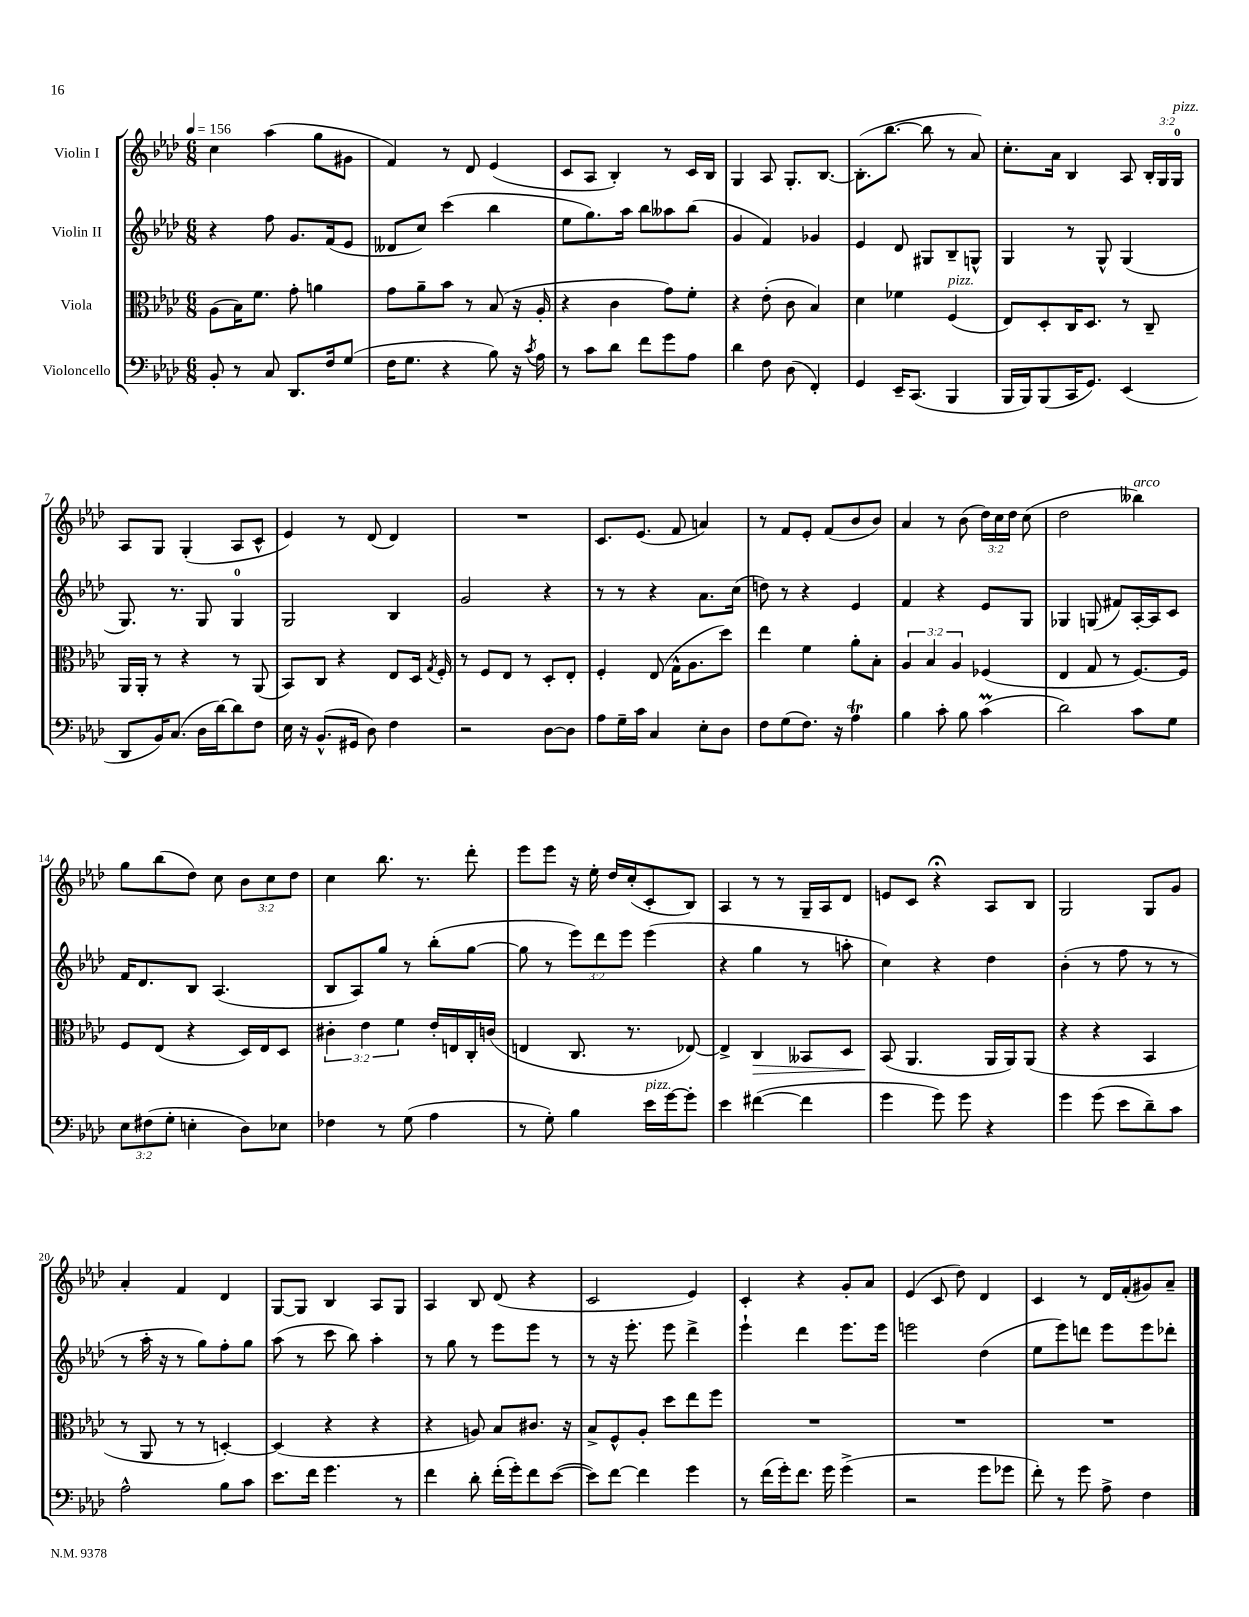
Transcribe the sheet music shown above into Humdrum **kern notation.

**kern	**kern	**dynam	**kern	**kern
*part4	*part3	*part3	*part2	*part1
*staff4	*staff3	*staff3	*staff2	*staff1
*I"Violoncello	*I"Viola	*	*I"Violin II	*I"Violin I
*clefF4	*clefC3	*	*clefG2	*clefG2
*k[b-e-a-d-]	*k[b-e-a-d-]	*	*k[b-e-a-d-]	*k[b-e-a-d-]
*M6/8	*M6/8	*	*M6/8	*M6/8
*MM156	*MM156	*	*MM156	*MM156
=1	=1	=1	=1	=1
8BB-'/	(8A-\L	.	4r	4cc\
8r	16B-\K)	.	.	.
.	8.f\J	.	.	.
8C/	.	.	8ff\	(4aa-\
8.DD-/L	8g'\	.	8.g/L	.
.	4an\	.	.	8gg\L
16F/k	.	.	(16f/k	.
(8G/J	.	.	8e-/J	8g#X\J
=2	=2	=2	=2	=2
16F\KL	8g\L	.	8d--X/L	4f/)
8.G\J	.	.	.	.
.	8a-~\	.	8cc/J)	.
4r	8b-\J	.	(4ccc\	8r
.	8r	.	.	8d-/
8B-\)	(8B-/	.	4bb-\	(4e-/
16r	16r	.	.	.
8qc/	.	.	.	.
16A-\	16A-'/	.	.	.
=3	=3	=3	=3	=3
8r	4r	.	8ee-\L	8c/L
8c\L	.	.	8.gg\)	8A-/J
8d-\J	4c\	.	.	4B-'/)
.	.	.	16aa-\Jk	.
8f\L	.	.	8bb-\L	.
8g\	8g\L)	.	8aa--X\	8r
8A-\J	8f'\J	.	(8bb-\J	16c/LL
.	.	.	.	16B-/JJ
=4	=4	=4	=4	=4
4d-\	4r	.	4g/	4G/
8F\	(8e-'\	.	4f/)	8A-/
(8D-\	8c\	.	.	8.G'/L
4FF'/)	4B-/)	.	4g-X/	.
.	.	.	.	[8.B-/J
=5	=5	=5	=5	=5
4GG/	4d-\	.	4e-/	(8.B-'\L]
.	.	.	.	[8.bb-\J
16EE-~/KL	4f-X\	.	8d-/	.
(8.CC/J	.	.	.	.
.	.	.	8G#X/L	8bb-\]
!	!LO:TX:a:i:t=pizz.	!	!	!
4BBB-/	(4F/	.	8B-~/	8r
.	.	.	8Gn^^/J	8a-/)
=6	=6	=6	=6	=6
16BBB-/LL	8E-/L)	.	4G/	8.cc'\L
16BBB-/J)	.	.	.	.
(8BBB-/	8D-'/	.	.	.
.	.	.	.	16a-\Jk
16CC/K	16C/K	.	8r	4B-/
8.GG/J)	8.D-/J	.	.	.
.	.	.	8G^^/	.
(4EE-/	8r	.	(4G/	8A-/
.	8C~/	.	.	24B-'/LL
.	.	.	.	24G/
!	!	!	!	!LO:TX:a:i:t=pizz.
.	.	.	.	24G/JJ
!!LO:LB:g=z
=7	=7	=7	=7	=7
8DD-/L	16AA-/LL	.	8.G/)	8A-/L
.	16AA-'/JJ	.	.	.
16BB-/K)	8r	.	.	8G/J
(8.C/J	.	.	8.r	.
.	4r	.	.	(4G'/
16D-\LL	.	.	8G/	.
[16d-\J)	.	.	.	.
8d-\]	8r	.	4G/	8A-/L
8F\J	(8AA-/	.	.	8c^^/J
=8	=8	=8	=8	=8
16E-\	8BB-/L)	.	2G/	4e-/)
16r	.	.	.	.
(8.BB-^^/L	8C/J	.	.	.
.	4r	.	.	8r
16GG#X/Jk	.	.	.	.
8D-\)	.	.	.	(8d-/
4F\	8E-/L	.	4B-/	4d-/)
.	16D-/Jk	.	.	.
.	8qG/	.	.	.
.	16F'/	.	.	.
=9	=9	=9	=9	=9
2r	8r	.	2g/	2.r
.	8F/L	.	.	.
.	8E-/J	.	.	.
.	8r	.	.	.
[8D-\L	8D-'/L	.	4r	.
8D-\J]	8E-'/J	.	.	.
=10	=10	=10	=10	=10
8A-\L	4F'/	.	8r	8.c/L
16G~\L	.	.	8r	.
16c\JJ	.	.	.	(8.e-/J
4C/	(8E-/	.	4r	.
.	16G^^\KL	.	.	8f/
.	8.A-\	.	.	.
8E-'\L	.	.	8.a-\L	4an/)
8D-\J	8dd-\J)	.	.	.
.	.	.	(16cc\Jk	.
=11	=11	=11	=11	=11
8F\L	4ee-\	.	8ddn\)	8r
(8G\	.	.	8r	8f/L
8.F\J)	4f\	.	4r	8e-'/J
.	.	.	.	(8f/L
16r	.	.	.	.
4A-T\	8a-'\L	.	4e-/	8b-/
.	8B-'\J	.	.	8b-/J)
=12	=12	=12	=12	=12
4B-\	6A-/	.	4f/	4a-/
.	6B-/	.	.	.
8c'\	.	.	4r	8r
.	6A-/	.	.	.
8B-\	.	.	.	(8b-\
(4cm\	(4F-X/	.	8e-/L	24dd-\LL)
.	.	.	.	24cc\
.	.	.	.	24dd-\JJ
.	.	.	8G/J	(8cc\
=13	=13	=13	=13	=13
2d-\)	4E-/	.	4G-X/	2dd-\
.	8G/	.	(8Gn/	.
.	8r	.	8f#X/L)	.
!	!	!	!	!LO:TX:a:i:t=arco
8c\L	[8.F/L)	.	[16A-'/L	4bb--X\)
.	.	.	16A-/J]	.
8G\J	.	.	8c/J	.
.	16F/Jk]	.	.	.
!!LO:LB:g=z
=14	=14	=14	=14	=14
12E-\L	8F/L	.	16f/KL	8gg\L
.	.	.	8.d-/	.
(12F#X\	.	.	.	.
.	(8E-/J	.	.	(8bb-\
12G'\J	.	.	.	.
4En'\	4r	.	8B-/J	8dd-\J)
.	.	.	(4.A-/	8cc\
8D-\L)	16D-/LL)	.	.	12b-\L
.	16E-/J	.	.	.
.	.	.	.	12cc\
8E-X\J	8D-/J	.	.	.
.	.	.	.	12dd-\J
=15	=15	=15	=15	=15
4F-X\	6c#X'\	.	8B-/L	4cc\
.	.	.	8A-/)	.
.	6e-\	.	.	.
8r	.	.	8gg/J	8.bb-\
.	6f\	.	.	.
(8G\	.	.	8r	.
.	.	.	.	8.r
4A-\	16e-'/LL	.	(8bb-'\L	.
.	16En/	.	.	.
.	16C'/	.	[8gg\J	8ddd-'\
.	(16cn/JJ	.	.	.
=16	=16	=16	=16	=16
8r	4En/	.	8gg\]	8eee-\L
8G'\)	.	.	8r	8eee-\J
4B-\	8.C/	.	12eee-\L)	16r
.	.	.	.	16ee-'\
.	.	.	12ddd-\	.
.	.	.	.	16dd-/LL
.	.	.	12eee-\J	.
.	8.r	.	.	(16cc'/J
!LO:TX:a:i:t=pizz.	!	!	!	!
16e-\LL	.	.	(4eee-\	8c'/
[16g\J	.	.	.	.
8g'\J]	[8E-X/)	.	.	8B-/J)
=17	=17	=17	=17	=17
4e-\	4E-^/]	.	4r	4A-/
!	!	!LO:HP:b	!	!
([4f#X\	4C/	>	4gg\	8r
.	.	.	.	8r
4f#\]	8BB--X/L	.	8r	16G~/LL
.	.	.	.	16A-/J
.	8D-/J	.	8aan'\	8d-/J
=18	=18	=18	=18	=18
4g\	(8BB-/	.	4cc\)	8en/L
.	4.AA-/	]	.	8c/J
8g\)	.	.	4r	4r;<
8g\	.	.	.	.
4r	16AA-/LL	.	4dd-\	8A-/L
.	16AA-/J)	.	.	.
.	(8AA-/J	.	.	8B-/J
=19	=19	=19	=19	=19
4g\	4r	.	(4b-'\	2G/
(8g\	4r	.	8r	.
8e-\L	.	.	8ff\	.
8d-~\)	4BB-/	.	8r	8G/L
8c\J	.	.	8r	8g/J
!!LO:LB:g=z
=20	=20	=20	=20	=20
2A-^^\	8r	.	8r	4a-'/
.	8AA-/	.	16aa-'\	.
.	.	.	16r	.
.	8r	.	8r	4f/
.	8r	.	8gg\L)	.
8B-\L	[4Dn'/)	.	8ff'\	4d-/
8c\J	.	.	8gg\J	.
=21	=21	=21	=21	=21
8.e-\L	(4D/]	.	(8aa-\	[8G/L
.	.	.	8r	8G/J]
16f\Jk	.	.	.	.
4.g\	4r	.	8ccc\	4B-/
.	.	.	8bb-\)	.
.	4r	.	4aa-'\	8A-/L
8r	.	.	.	8G/J
=22	=22	=22	=22	=22
4f\	4r	.	8r	4A-/
.	.	.	8gg\	.
8d-'\	8An/)	.	8r	8B-/
(16f'\LL	8B-/L	.	8eee-\L	(8d-/
16g'\J)	.	.	.	.
8f\	8.c#X/J	.	8eee-\J	4r
([8e-\J	.	.	8r	.
.	16r	.	.	.
=23	=23	=23	=23	=23
8e-\L])	8B-^/L	.	8r	2c/
[8f\J	8F^^/	.	16r	.
.	.	.	8.eee-'\	.
4f\]	8A-'/J	.	.	.
.	8dd-\L	.	8eee-\	.
4g\	8ee-\	.	4ddd-^\	4e-/)
.	8ff\J	.	.	.
=24	=24	=24	=24	=24
8r	2.r	.	4eee-`\	4c'/
(16f\LL	.	.	.	.
16g'\J)	.	.	.	.
8.f\J	.	.	4ddd-\	4r
16g\	.	.	.	.
(4g^\	.	.	8.eee-\L	8g'/L
.	.	.	.	8a-/J
.	.	.	16eee-\Jk	.
=25	=25	=25	=25	=25
2r	2.r	.	2eeen\	(4e-/
.	.	.	.	8c/
.	.	.	.	8dd-\)
8g\L	.	.	(4dd-\	4d-/
8g-X\J	.	.	.	.
=26	=26	=26	=26	=26
8f'\)	2.r	.	8ee-\L	4c/
8r	.	.	8eee-\)	.
8g\	.	.	8dddn\J	8r
8A-^\	.	.	8eee-\L	16d-/LL
.	.	.	.	(16f'/J
4F\	.	.	8eee-\	8g#X/)
.	.	.	8ddd-X'\J	8a-~/J
==	==	==	==	==
*-	*-	*-	*-	*-
